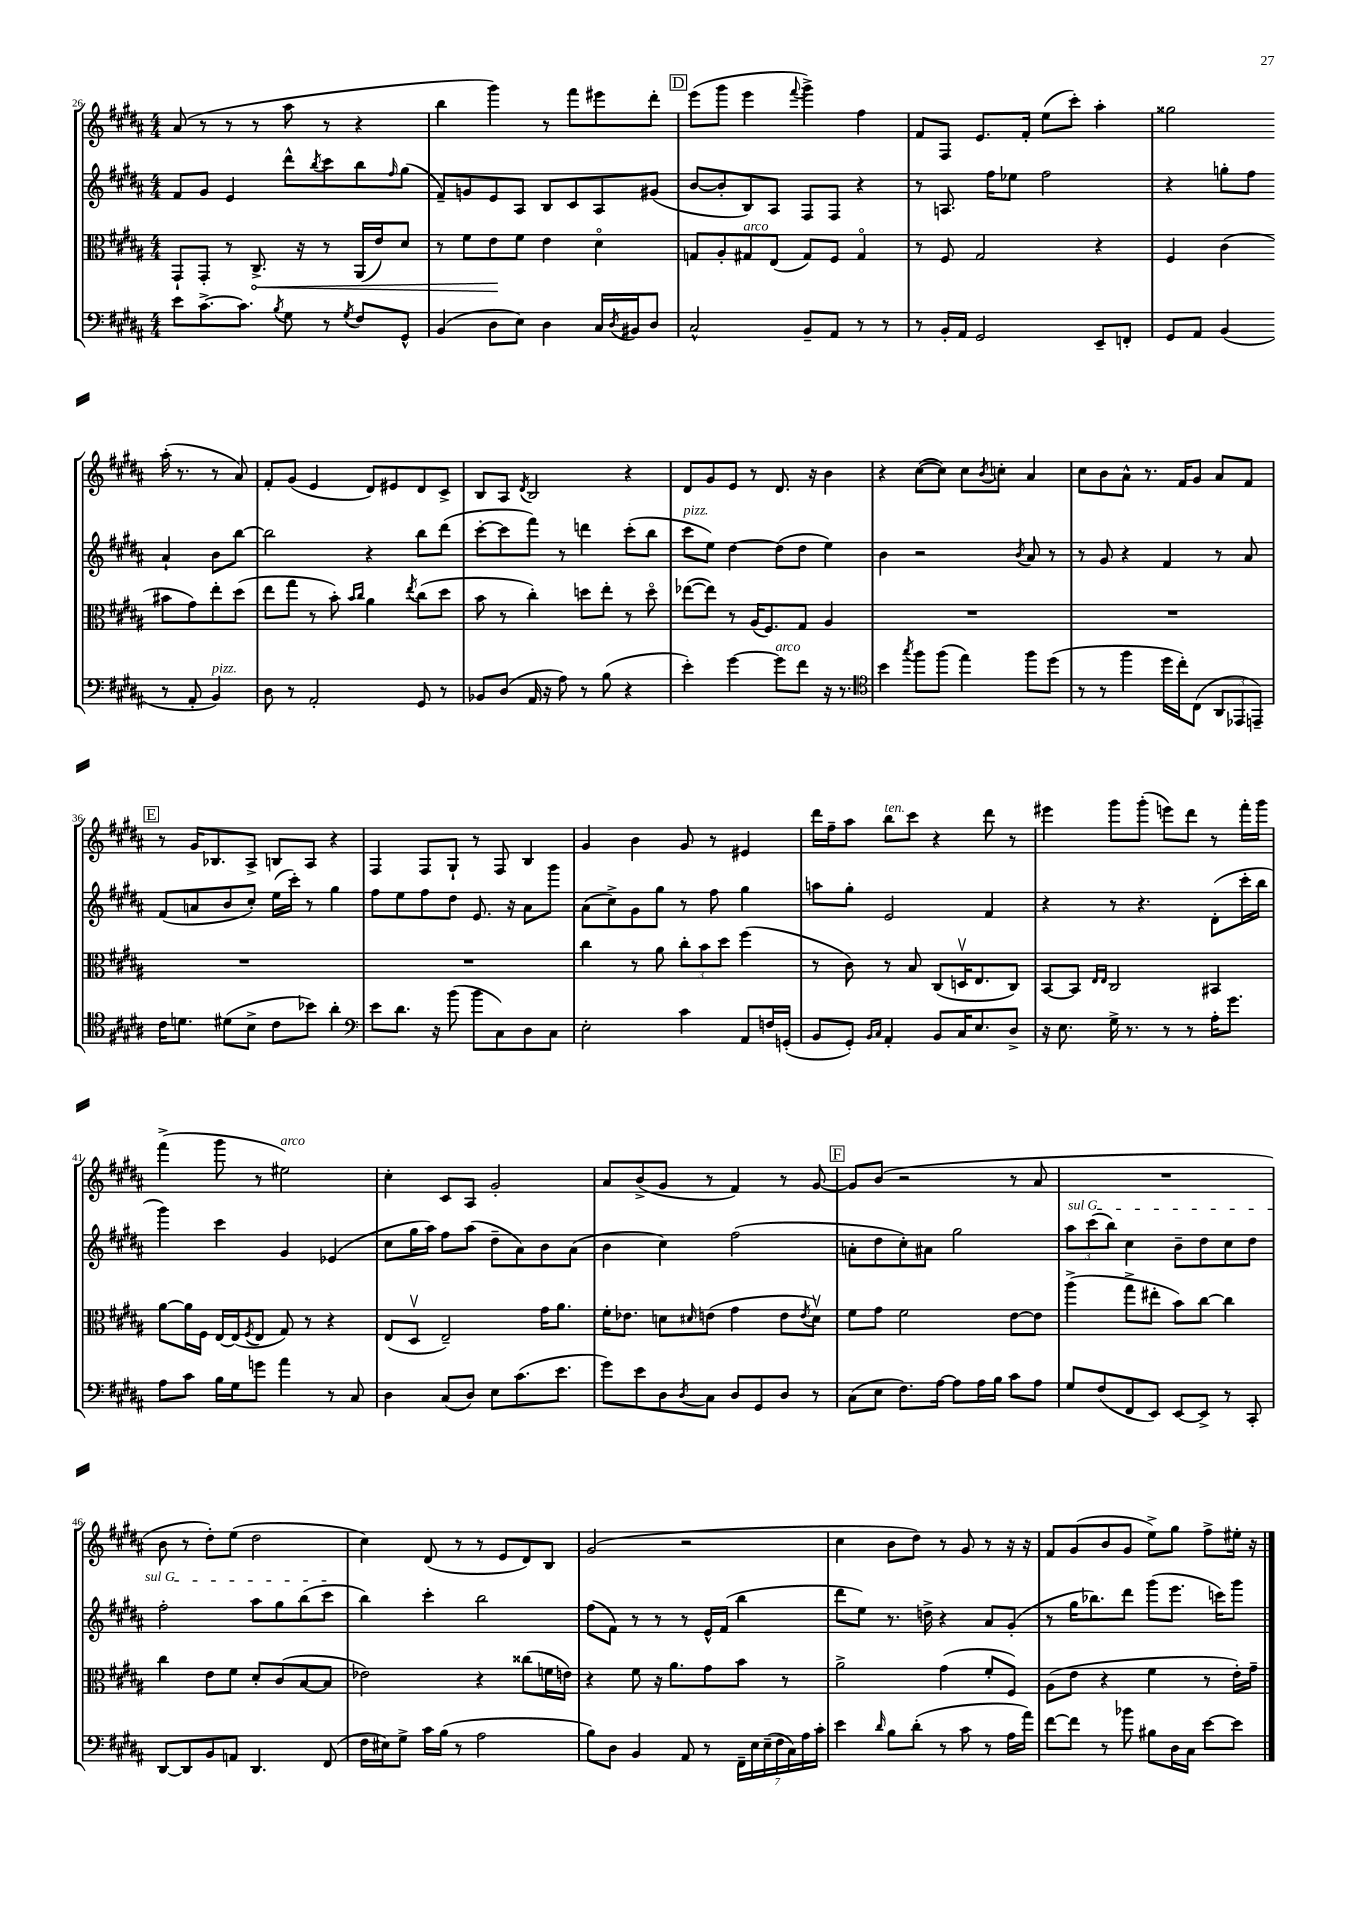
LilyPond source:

<<
\new StaffGroup <<
\new Staff = "s0" {
    \clef treble \key b \major \numericTimeSignature \time 4/4
    ais'8( r8 r8 r8 ais''8 r8 r4 |
    b''4 gis'''4) r8 fis'''8 eis'''8 dis'''8-. |
    \mark \markup { \box "D" } e'''8( gis'''8 e'''4 \appoggiatura { fis'''8 } gis'''4->) fis''4 |
    fis'8 fis8 e'8. fis'16-. e''8( cis'''8-.) ais''4-. |
    gisis''2 ais''16-.( r8. r8 ais'8) |
    fis'8-. gis'8( e'4 dis'8) eis'8 dis'8 cis'8-> |
    b8 ais8 \acciaccatura { dis'8 } b2 r4 |
    dis'8 gis'8 e'8 r8 dis'8. r16 b'4 |
    r4 cis''8~( cis''8) cis''8 \acciaccatura { b'8 } c''8-. ais'4 |
    cis''8 b'8 ais'8-^ r8. fis'16 gis'8 ais'8 fis'8 |
    \mark \markup { \box "E" } r8 gis'16 bes8. ais8-> b8 ais8 r4 |
    fis4 fis8 gis8-! r8 fis8 b4 |
    gis'4 b'4 gis'8 r8 eis'4 |
    dis'''16 fis''16-- ais''8 b''8^\markup { \italic "ten." } cis'''8 r4 dis'''8 r8 |
    eis'''4 gis'''8 gis'''8-.( e'''8) dis'''8 r8 fis'''16-. gis'''16 |
    fis'''4->( gis'''8 r8 eis''2^\markup { \italic "arco" }) |
    cis''4-. cis'8 ais8 gis'2-. |
    ais'8 b'8->( gis'8 r8 fis'4) r8 gis'8~ |
    \mark \markup { \box "F" } gis'8 b'8( r2 r8 ais'8 |
    R1 |
    b'8 r8 dis''8-.) e''8( dis''2 |
    cis''4) dis'8( r8 r8 e'8 dis'8) b8 |
    gis'2( r2 |
    cis''4 b'8 dis''8) r8 gis'8 r8 r16 r16 |
    fis'8 gis'8( b'8 gis'8 e''8->) gis''8 fis''8-> eis''16-. r16 \bar "|." |
}
\new Staff = "s1" {
    \clef treble \key b \major \numericTimeSignature \time 4/4
    fis'8 gis'8 e'4 dis'''8-^ \acciaccatura { b''8 } cis'''8 b''8 \grace { fis''16 } gis''8( |
    fis'8--) g'8 e'8 ais8 b8 cis'8 ais8 gis'8( |
    \mark \markup { \box "D" } b'8~ b'8-. b8) ais8 fis8 fis8 r4 |
    r8 a8. fis''16 ees''8 fis''2 |
    r4 g''8-. fis''8 ais'4-! b'8 b''8~ |
    b''2 r4 b''8 dis'''8( |
    cis'''8~-. cis'''8 fis'''8) r8 d'''4 cis'''8-.( b''8 |
    cis'''8^\markup { \italic "pizz." } e''8) dis''4~ dis''8( dis''8 e''4) |
    b'4 r2 \acciaccatura { b'8 } ais'8 r8 |
    r8 gis'8 r4 fis'4 r8 ais'8 |
    \mark \markup { \box "E" } fis'8( a'8 b'8 cis''8-.) e''16( cis'''16-.) r8 gis''4 |
    fis''8 e''8 fis''8 dis''8 e'8. r16 ais'8 gis'''8 |
    ais'8( cis''8->) gis'8 gis''8 r8 fis''8 gis''4 |
    a''8 gis''8-. e'2 fis'4 |
    r4 r8 r4. dis'8-.( cis'''16-. b''16 |
    gis'''4) cis'''4 gis'4 ees'4( |
    cis''8 gis''16 ais''16) fis''8 ais''8( dis''8-- ais'8) b'8 ais'8( |
    b'4 cis''4) fis''2( |
    \mark \markup { \box "F" } a'8-. dis''8 cis''8-.) ais'8 gis''2 |
    \tuplet 3/2 { \once \override TextSpanner.bound-details.left.text = \markup { \italic "sul G" } ais''8\startTextSpan cis'''8( b''8) } cis''4 b'8-- dis''8 cis''8 dis''8 |
    fis''2-. ais''8 gis''8 b''8( cis'''8\stopTextSpan |
    b''4) cis'''4-. b''2 |
    fis''8( fis'8) r8 r8 r8 e'16-^ fis'16( b''4 |
    dis'''8 e''8) r8. d''16-> r4 ais'8 gis'8-.( |
    r8 gis''16 bes''8.) dis'''8 gis'''8( e'''8. c'''16) gis'''8 \bar "|." |
}
\new Staff = "s2" {
    \clef alto \key b \major \numericTimeSignature \time 4/4
    gis,8-! gis,8-. r8 \once \override Hairpin.circled-tip = ##t cis8.->\< r16 r8 ais,16( e'16) dis'8 |
    r8 fis'8 e'8\! fis'8 e'4 dis'4\flageolet |
    \mark \markup { \box "D" } g8 ais8-. gis8^\markup { \italic "arco" } e8( gis8) fis8 gis4\flageolet |
    r8 fis8 gis2 r4 |
    fis4 cis'4( bis'8 gis'8) e''8-. dis''8( |
    e''8 gis''8 r8 b'8-.) \grace { b'16 cis''16 } ais'4 \acciaccatura { e''8 } cis''8( dis''8 |
    b'8 r8 cis''4-.) d''8 e''8-. r8 d''8\flageolet |
    ees''8~( ees''8) r8 ais16( fis8.) gis8 ais4 |
    R1 |
    R1 |
    \mark \markup { \box "E" } R1 |
    R1 |
    cis''4 r8 ais'8 \tuplet 3/2 { cis''8-. b'8 dis''8 } fis''4( |
    r8 cis'8) r8 b8 cis8( d16\upbow e8. cis8) |
    b,8~ b,8 \grace { e16 e16 } cis2 bis,4 |
    ais'8~ ais'16 fis16 e16~ e16( \acciaccatura { fis8 } e8 gis8) r8 r4 |
    e8( dis8\upbow e2--) gis'16 ais'8. |
    fis'16-. ees'8. d'8 \grace { dis'16 } e'8( gis'4 e'8 \acciaccatura { e'8 } dis'8\upbow) |
    \mark \markup { \box "F" } fis'8 gis'8 fis'2 e'8~ e'8 |
    ais''4->( gis''8-> eis''8-. b'8) cis''8~ cis''4 |
    cis''4 e'8 fis'8 dis'8-. cis'8( b8~ b8 |
    ees'2) r4 cisis''8( f'16 e'16) |
    r4 fis'8 r16 ais'8. gis'8 b'8 r8 |
    ais'2-> gis'4( fis'8-. fis8) |
    ais8( e'8 r4 fis'4 r8 e'16-.) gis'16-- \bar "|." |
}
\new Staff = "s3" {
    \clef bass \key b \major \numericTimeSignature \time 4/4
    e'8 cis'8.~-> cis'8. \acciaccatura { b8 } gis8 r8 \acciaccatura { gis8 } fis8 gis,8-^ |
    b,4( dis8 e8) dis4 cis16 \acciaccatura { dis8 } bis,16 dis8 |
    \mark \markup { \box "D" } cis2-^ b,8-- ais,8 r8 r8 |
    r8 b,16-. ais,16 gis,2 e,8-- f,8-. |
    gis,8 ais,8 b,4( r8 ais,8-. b,4^\markup { \italic "pizz." }) |
    dis8 r8 ais,2-. gis,8 r8 |
    bes,8 dis8( ais,16 r16 ais8) r8 b8( r4 |
    e'4-.) gis'4~ gis'8^\markup { \italic "arco" } fis'8 r16 r8. |
    \clef tenor b'4 \acciaccatura { gis''8 } fis''8 fis''8( e''4) fis''8 dis''8( |
    r8 r8 fis''4 dis''16 cis''16-.) cis8( \tuplet 3/2 { ais,8 ees,8 e,8--) } |
    \mark \markup { \box "E" } cis'16 d'8. dis'8( b8-> cis'8 bes'8) ais'4-. |
    \clef bass e'8 dis'8. r16 b'8( b'8 cis8) dis8 cis8 |
    e2-. cis'4 ais,8 f16 g,16-.( |
    b,8 gis,8-.) \grace { b,16 cis16 } ais,4-. b,8 cis16 e8. dis8-> |
    r16 e8. gis16-> r8. r8 r8 ais16-. gis'8. |
    ais8 cis'8 b16 gis16 g'8 ais'4 r8 cis8 |
    dis4 cis8( dis8) e8 cis'8.( e'8. |
    gis'8) e'8 dis8 \acciaccatura { dis8 } cis8 dis8 gis,8 dis8 r8 |
    \mark \markup { \box "F" } cis8( e8 fis8.) ais16~ ais8 ais16 b16 cis'8 ais8 |
    gis8 fis8( fis,8 e,8) e,8~ e,8-> r8 cis,8-. |
    dis,8~ dis,8 b,8 a,8 dis,4. fis,8( |
    fis16 eis16) gis8-> cis'16 b16( r8 ais2 |
    b8) dis8 b,4 ais,8 r8 \tuplet 7/4 { fis,16-- e16 e16--( fis16 cis16) ais16 cis'16-. } |
    e'4 \grace { dis'16 } b8 dis'8-.( r8 cis'8 r8 ais16 ais'16) |
    fis'8~ fis'8 r8 bes'8 bis8 dis16 cis16 e'8~ e'8 \bar "|." |
}
>>
>>
\layout { \context { \Score currentBarNumber = #26 } }
